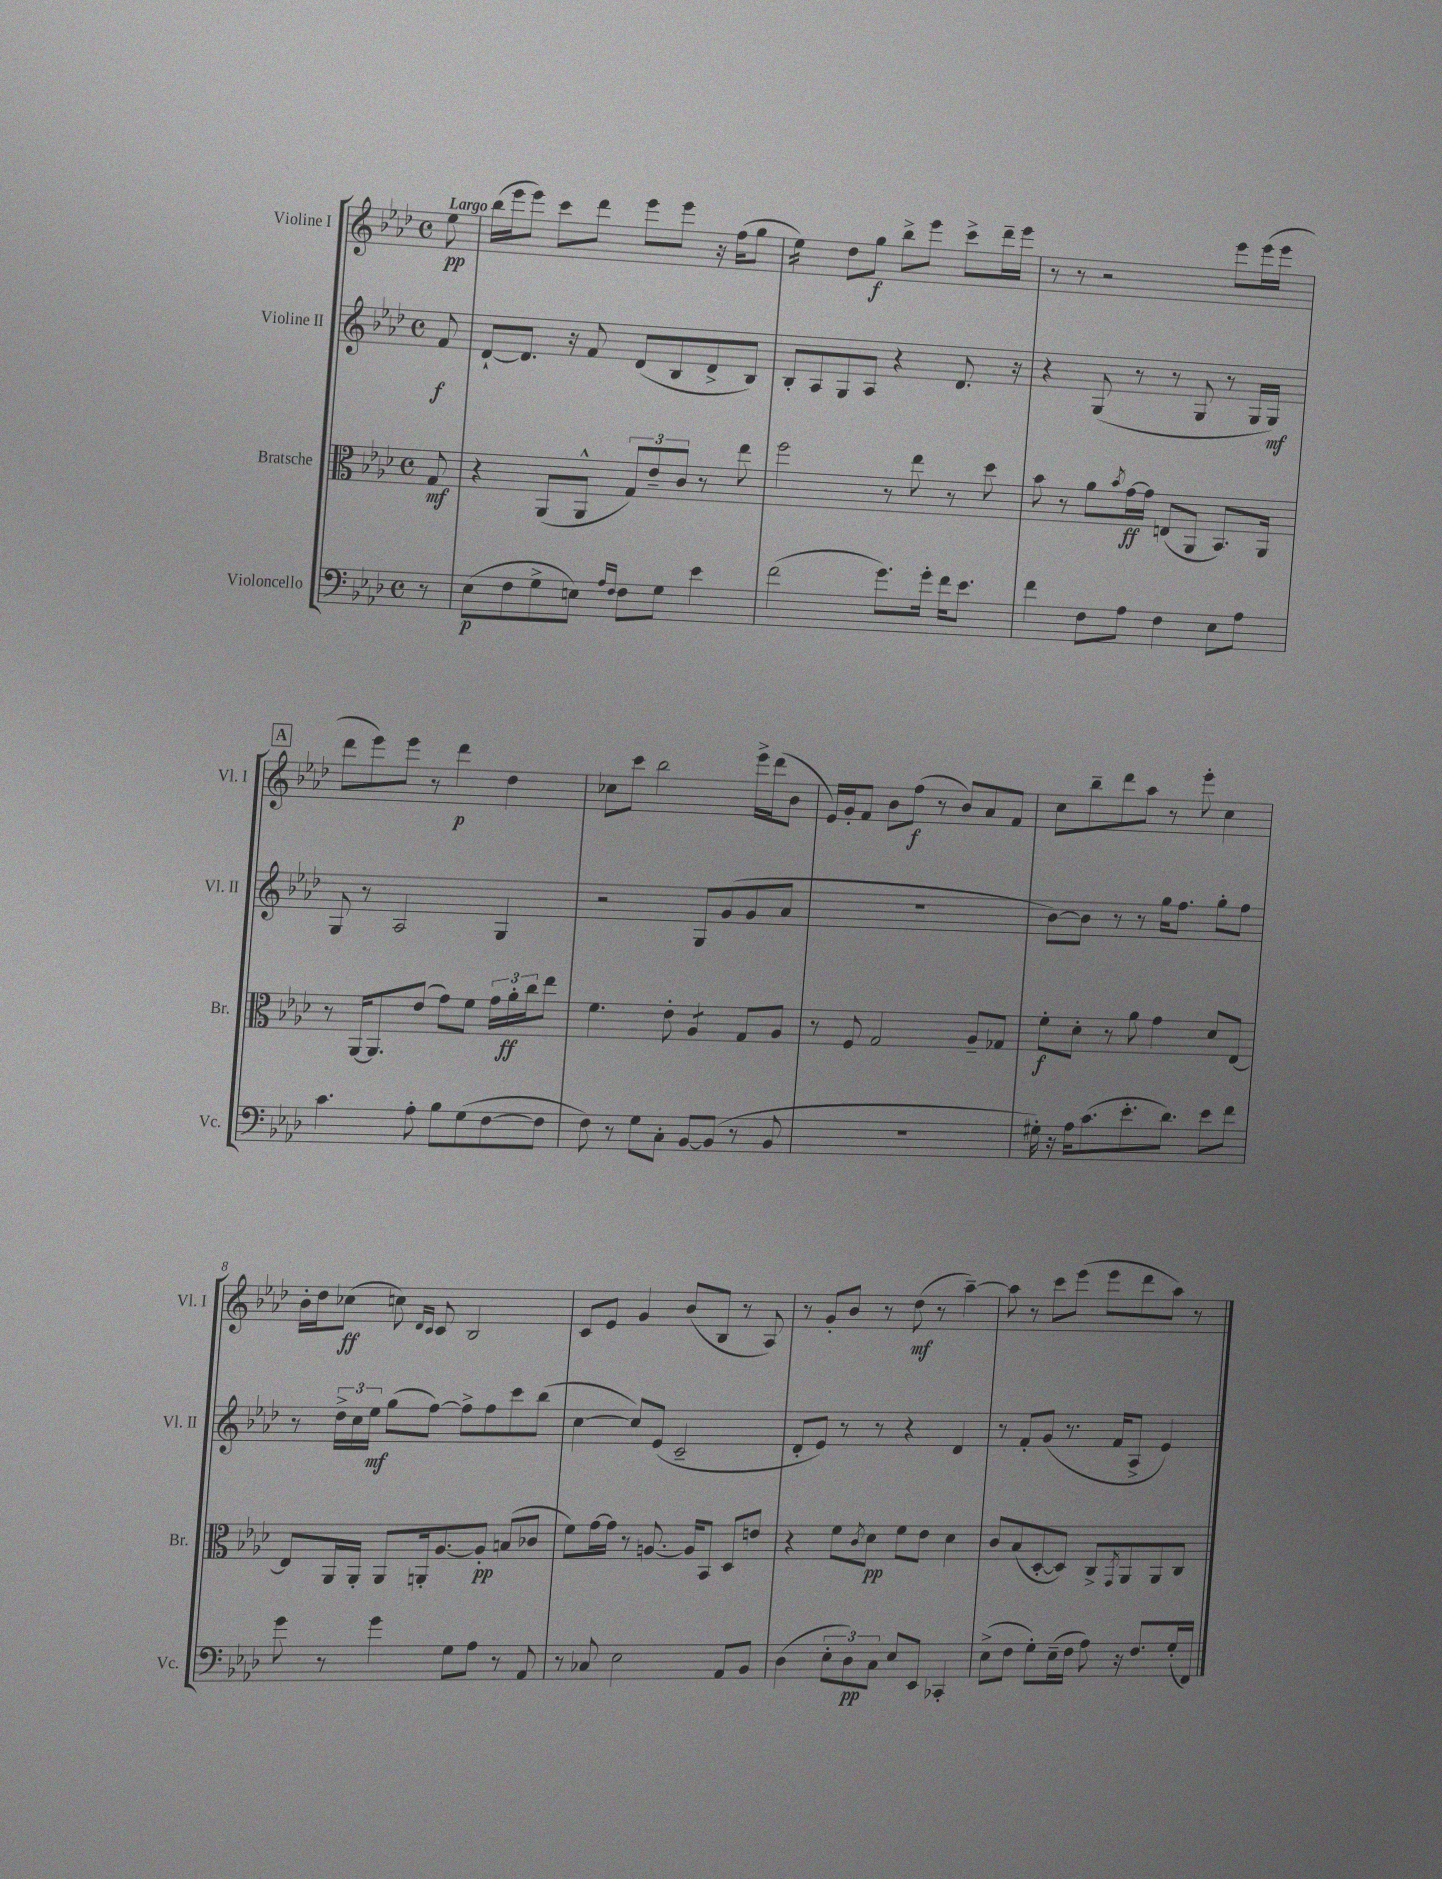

**kern	**kern	**kern	**kern
*staff4	*staff3	*staff2	*staff1
*clefF4	*clefC3	*clefG2	*clefG2
*k[b-e-a-d-]	*k[b-e-a-d-]	*k[b-e-a-d-]	*k[b-e-a-d-]
*M4/4	*M4/4	*M4/4	*M4/4
*met(c)	*met(c)	*met(c)	*met(c)
8r	8G	8f	8ee-
=	=	=	=
(8E-	4r	[8d-`	(16bb-
.	.	.	16eee-
8F	.	8.d-]	8eee-)
8G^	(8AA-	.	8ccc
.	.	16r	.
8E)	8AA-^^	8f	8ddd-
16qqA-	.	.	.
16qqF	.	.	.
8F	12G)	(8d-	8eee-
.	12e-~	.	.
8G	.	8B-	8eee-
.	12c	.	.
4e-	8r	8d-^	16r
.	.	.	(16ff
.	8ee-	8B-)	8gg
=	=	=	=
(2f	2ff	8B-'	4ee-)
.	.	8A-	.
.	.	8G	8dd-
.	.	8A-	8gg
8.g)	8r	4r	8bb-^
.	8ee-	.	8eee-
16g'	.	.	.
16f	8r	8.d-	8ccc^
8.e-	.	.	.
.	8dd-	.	16ddd-~
.	.	16r	16eee-
=	=	=	=
4f	8b-	4r	8r
.	8r	.	8r
8F	8a-	(8G	2r
.	8qb-	.	.
8A-	[16g	8r	.
.	16g]	.	.
4F	(8E	8r	.
.	8AA-	8G	.
8E-	8.BB-)	8r	8eee-
8A-	.	16G	(16eee-
.	16AA-	16G)	16eee-
=	=	=	=
4.c	8r	8G	8ddd-
.	[16AA-	8r	8eee-)
.	8.AA-]	.	.
.	.	2A-	8eee-
8A-'	(8e-	.	8r
8B-	8g)	.	4ddd-
(8G	8f	.	.
[8F	24g	4G	4dd-
.	24a-'	.	.
.	24cc	.	.
8F]	8ee-	.	.
=	=	=	=
8F)	4.f	2r	8cc-
8r	.	.	8ccc
8G	.	.	2bb-
8C'	8e-'	.	.
[8BB-	4A-	8G	.
(8BB-]	.	(8g	.
8r	8G	8g	16eee-^
.	.	.	(16ddd-
8BB-	8A-	8a-	8b-
=	=	=	=
1r	8r	1r	16e-)
.	.	.	16g'
.	8F	.	8f
.	2G	.	8b-
.	.	.	(8ff
.	.	.	8r
.	.	.	8b-)
.	8A-~	.	8a-
.	8G-	.	8f
=	=	=	=
16G#')	8f'	[8b-)	8cc
16r	.	.	.
16A-	8d-'	8b-]	8bb-~
(8.c	.	.	.
.	8r	8r	8ddd-
8.e-'	8a-	8r	8aa-
.	4g	16gg	8r
8.d-)	.	8.ff	.
.	.	.	8eee-'
8e-	8d-	8gg'	4cc
8f	[8E-	8ff	.
=	=	=	=
8g	8E-]	8r	16b-'
.	.	.	16dd-
8r	16AA-	24dd-^	(8cc-
.	.	24cc	.
.	16AA-'	.	.
.	.	24ee-	.
4g	8AA-	(8gg	8cc)
.	.	.	16qqd-
.	.	.	16qqc
.	16AA'	[8ff)	8c
.	[8.A-	.	.
8G	.	8ff^]	2B-
8A-	8A-']	8ff	.
8r	(8B	8ccc	.
8AA-	8c-	(8bb-	.
=	=	=	=
8r	8f)	[4cc	8c
8C-	[16g	.	8e-
.	16g]	.	.
2E-	8r	8cc])	4g
.	[8.A	(8e-	.
.	.	2c~	(8b-
.	16A]	.	.
.	8BB-	.	8B-
8AA-	8D-	.	8r
8BB-	8e	.	8A-)
=	=	=	=
(4D-	4r	8d-'	8r
.	.	8e-)	8g'
12E-'	8f	8r	8b-
12D-)	.	.	.
.	8qc	.	.
.	8d-	8r	8r
12C	.	.	.
8E-	8f	4r	(8dd-
8EE-	8e-	.	8r
4CC-'	4d-	4d-	[4aa-~)
=	=	=	=
(8E-^	8c	8r	8aa-]
8F	(8B-	8f'	8r
8G')	[8D-'	(8g	8ccc
(16E-~	8D-])	8.r	(8eee-
16F	.	.	.
8A-)	8C^	.	8eee-
.	.	16f	.
.	8qGG	.	.
16r	8AA-	8A-^	8ddd-
8.F	.	.	.
.	8AA-	4e-)	8aa-)
(16G'	8C	.	8r
16FF)	.	.	.
==	==	==	==
*-	*-	*-	*-
